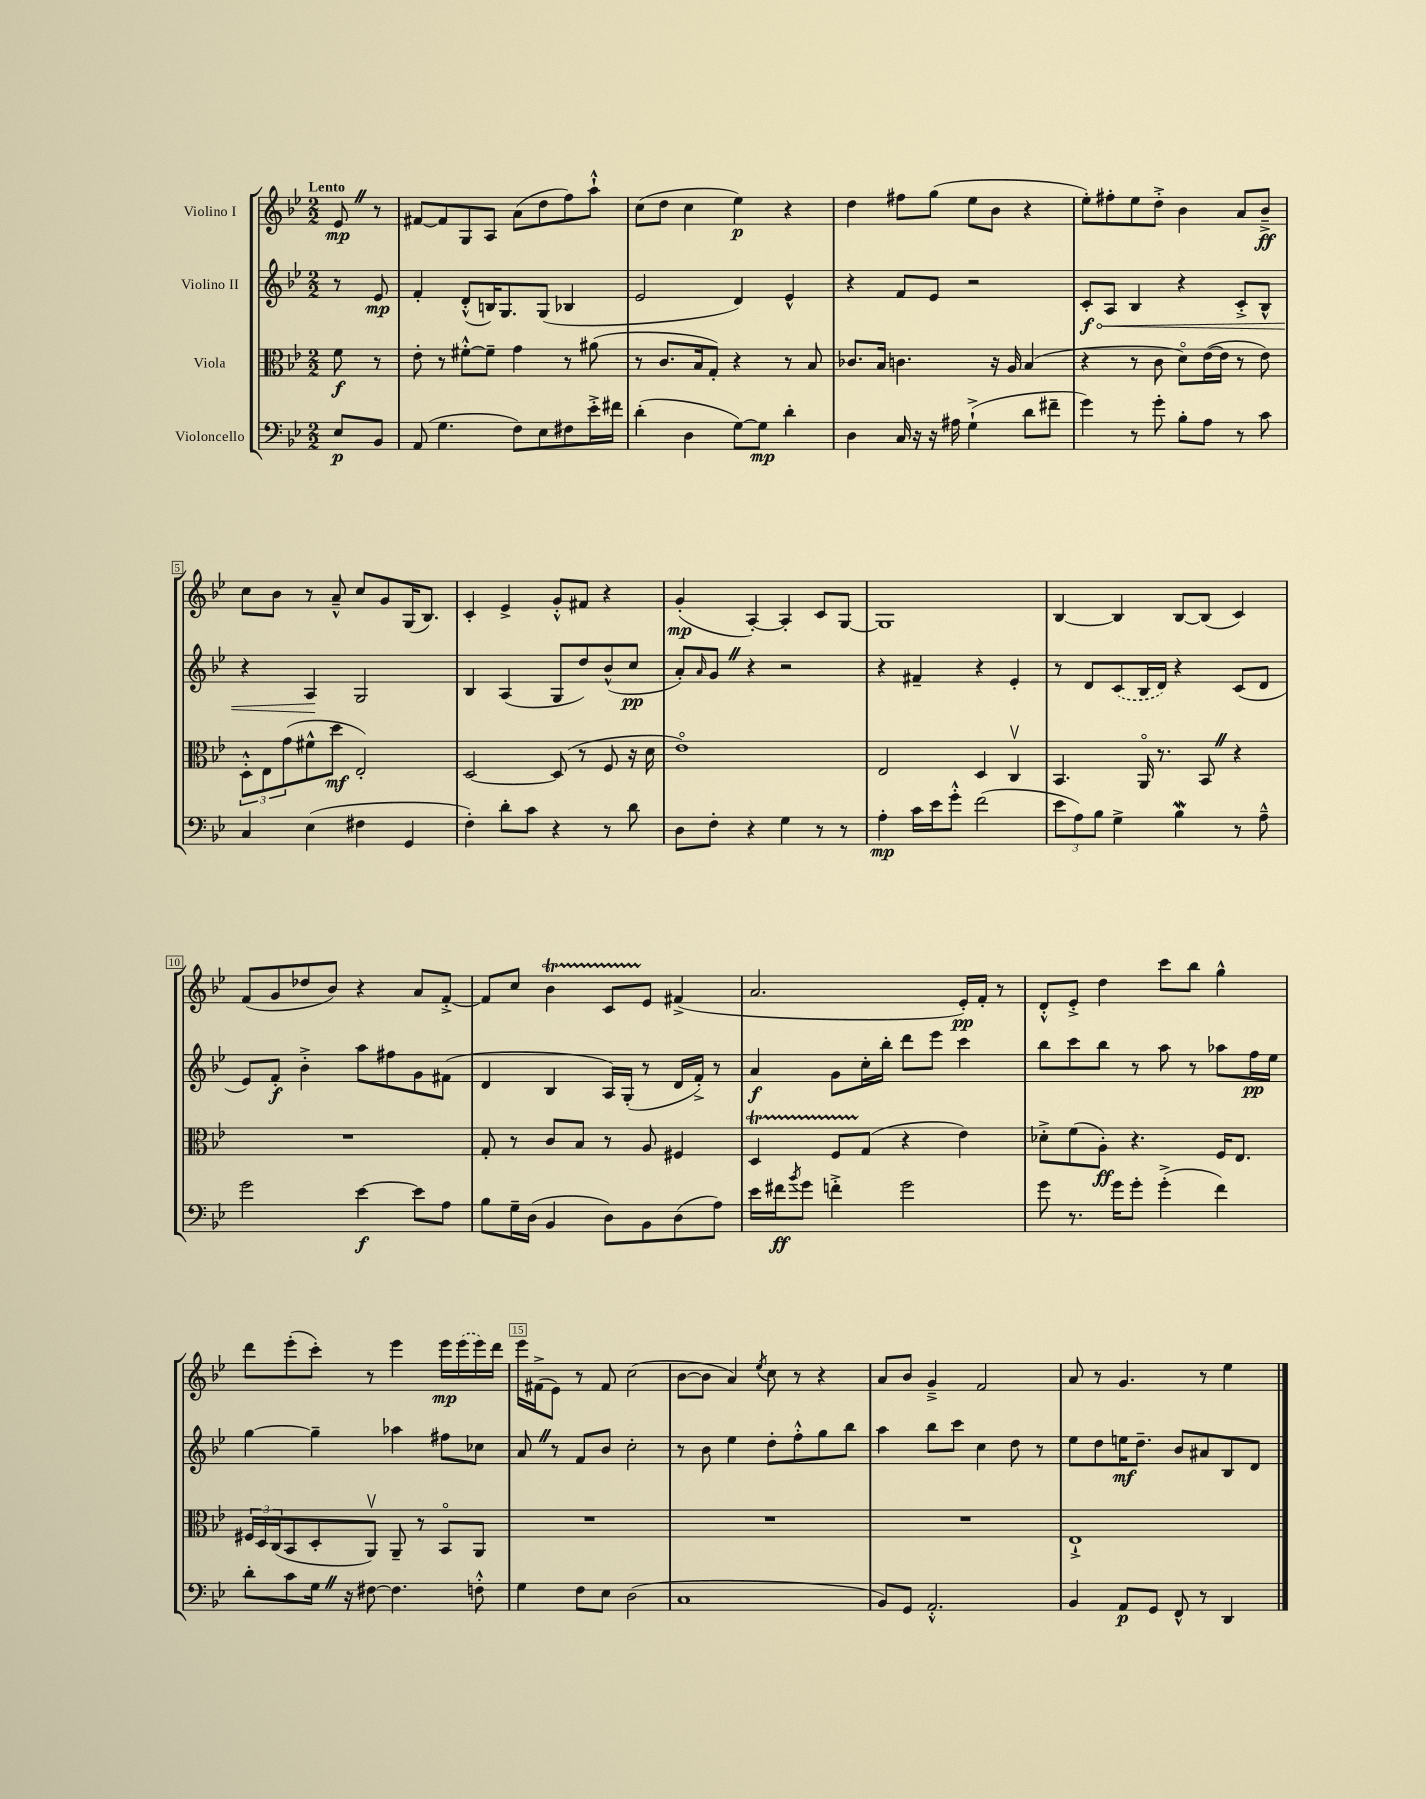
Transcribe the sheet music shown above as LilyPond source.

<<
\new StaffGroup <<
\new Staff = "s0" \with { instrumentName = "Violino I" } {
    \clef treble \key bes \major \numericTimeSignature \time 2/2 \partial 4 \tempo "Lento"
    ees'8\mp \once \override BreathingSign.text = \markup { \musicglyph "scripts.caesura.straight" } \breathe r8 |
    fis'8~ fis'8 g8 a8 a'8( d''8 f''8) a''8-!-^ |
    c''8( d''8 c''4 ees''4\p) r4 |
    d''4 fis''8 g''8( ees''8 bes'8 r4 |
    ees''8-.) fis''8-. ees''8 d''8-.-> bes'4 a'8 bes'8--->\ff |
    c''8 bes'8 r8 a'8---^ c''8 g'8 g16( bes8.) |
    c'4-. ees'4-> g'8-.-^ fis'8 r4 |
    g'4-.\mp( a4~-.) a4-. c'8 g8~ |
    g1 |
    bes4~ bes4 bes8~ bes8( c'4) |
    f'8( g'8 des''8 bes'8) r4 a'8 f'8~-.-> |
    f'8 c''8 bes'4\startTrillSpan c'8 ees'8\stopTrillSpan fis'4->( |
    a'2. ees'16-.\pp) f'16-. r8 |
    d'8-.-^ ees'8-.-> d''4 c'''8 bes''8 g''4-^ |
    d'''8 ees'''8-.( c'''8-.) r8 ees'''4 ees'''16\mp \once \slurDashed ees'''16( ees'''16) d'''16 |
    ees'''16 fis'16->( ees'8) r8 fis'8 c''2( |
    bes'8~ bes'8 a'4) \acciaccatura { ees''8 } c''8 r8 r4 |
    a'8 bes'8 g'4---> f'2 |
    a'8 r8 g'4. r8 ees''4 \bar "|." |
}
\new Staff = "s1" \with { instrumentName = "Violino II" } {
    \clef treble \key bes \major \numericTimeSignature \time 2/2 \partial 4
    r8 ees'8\mp |
    f'4-. d'8-.-^( b16) g8. g8( bes4 |
    ees'2 d'4) ees'4-^ |
    r4 f'8 ees'8 r2 |
    \once \override Hairpin.circled-tip = ##t c'8-.\f\< a8 bes4 r4 c'8-.-> bes8-^ |
    r4 a4\! g2 |
    bes4 a4( g8 d''8) bes'8-^( c''8\pp |
    a'8-.) \grace { a'16 } g'8 \once \override BreathingSign.text = \markup { \musicglyph "scripts.caesura.straight" } \breathe r4 r2 |
    r4 fis'4-- r4 ees'4-. |
    r8 d'8 \once \slurDashed c'8( bes16 d'16) r4 c'8( d'8 |
    ees'8) f'8-.\f bes'4-.-> a''8 fis''8 g'8 fis'8( |
    d'4 bes4 a16) g16-.( r8 d'16 f'16-.->) r8 |
    a'4\f g'8 c''16-. bes''16-. d'''8 ees'''8 c'''4 |
    bes''8 c'''8 bes''8 r8 a''8 r8 aes''8 f''16\pp ees''16 |
    g''4~ g''4-- aes''4 fis''8 ces''8 |
    a'8 \once \override BreathingSign.text = \markup { \musicglyph "scripts.caesura.straight" } \breathe r8 f'8 bes'8 c''2-. |
    r8 bes'8 ees''4 d''8-. f''8-.-^ g''8 bes''8 |
    a''4 bes''8 c'''8 c''4 d''8 r8 |
    ees''8 d''8 e''16\mf d''8.-- bes'8 ais'8 bes8 d'8 \bar "|." |
}
\new Staff = "s2" \with { instrumentName = "Viola" } {
    \clef alto \key bes \major \numericTimeSignature \time 2/2 \partial 4
    f'8\f r8 |
    ees'8-. r8 fis'8~-.-^ fis'8-- g'4 r8 ais'8( |
    r8 c'8. bes16 g8-.) r4 r8 bes8 |
    ces'8. bes16 c'4. r16 a16 bes4( |
    r4 r8 c'8 d'8\flageolet) ees'16~( ees'16 r8 ees'8) |
    \tuplet 3/2 { d8-.-^ ees8 g'8( } fis'8-^ d''8\mf ees2-.) |
    d2~ d8( r8 f8 r16 d'16 |
    ees'1\flageolet) |
    ees2 d4 c4\upbow |
    bes,4. a,16\flageolet r8. bes,8 \once \override BreathingSign.text = \markup { \musicglyph "scripts.caesura.straight" } \breathe r4 |
    R1 |
    g8-. r8 c'8 bes8 r8 a8 fis4 |
    d4\startTrillSpan f8 g8\stopTrillSpan( r4 ees'4) |
    des'8-.-> f'8( a8-.\ff) r4. f16 ees8. |
    \tuplet 3/2 { fis16 d16 c16( } bes,8 d8-. a,8\upbow) a,8-- r8 bes,8\flageolet a,8 |
    R1 |
    R1 |
    R1 |
    ees1-!-> \bar "|." |
}
\new Staff = "s3" \with { instrumentName = "Violoncello" } {
    \clef bass \key bes \major \numericTimeSignature \time 2/2 \partial 4
    ees8\p bes,8 |
    a,8( g4. f8) ees8 fis8 ees'16-.-> fis'16 |
    d'4-.( d4 g8~) g8\mp d'4-. |
    d4 c16 r16 r16 ais16 g4-!->( d'8 fis'8-- |
    g'4) r8 g'8-. bes8-. a8 r8 c'8 |
    c4 ees4( fis4 g,4 |
    f4-.) d'8-. c'8 r4 r8 d'8 |
    d8 f8-. r4 g4 r8 r8 |
    a4-.\mp c'16 ees'16 g'8-.-^ f'2( |
    \tuplet 3/2 { ees'8 a8) bes8 } g4-> bes4\mordent r8 a8---^ |
    g'2 ees'4~\f ees'8 a8 |
    bes8 g16-- d16( bes,4 d8) bes,8 d8( a8) |
    ees'16 fis'16\ff \acciaccatura { bes'8 } g'8 f'4-.-> g'2 |
    g'8 r8. g'16 g'8-. g'4-.->( f'4) |
    d'8-. c'8 g16 \once \override BreathingSign.text = \markup { \musicglyph "scripts.caesura.straight" } \breathe r16 fis8~ fis4. f8-.-^ |
    g4 f8 ees8 d2( |
    c1 |
    bes,8) g,8 a,2.-.-^ |
    bes,4 a,8\p g,8 f,8-^ r8 d,4 \bar "|." |
}
>>
>>
\layout { \context { \Score \override BarNumber.break-visibility = ##(#f #t #t) barNumberVisibility = #(every-nth-bar-number-visible 5) \override BarNumber.stencil = #(make-stencil-boxer 0.1 0.3 ly:text-interface::print) } }
